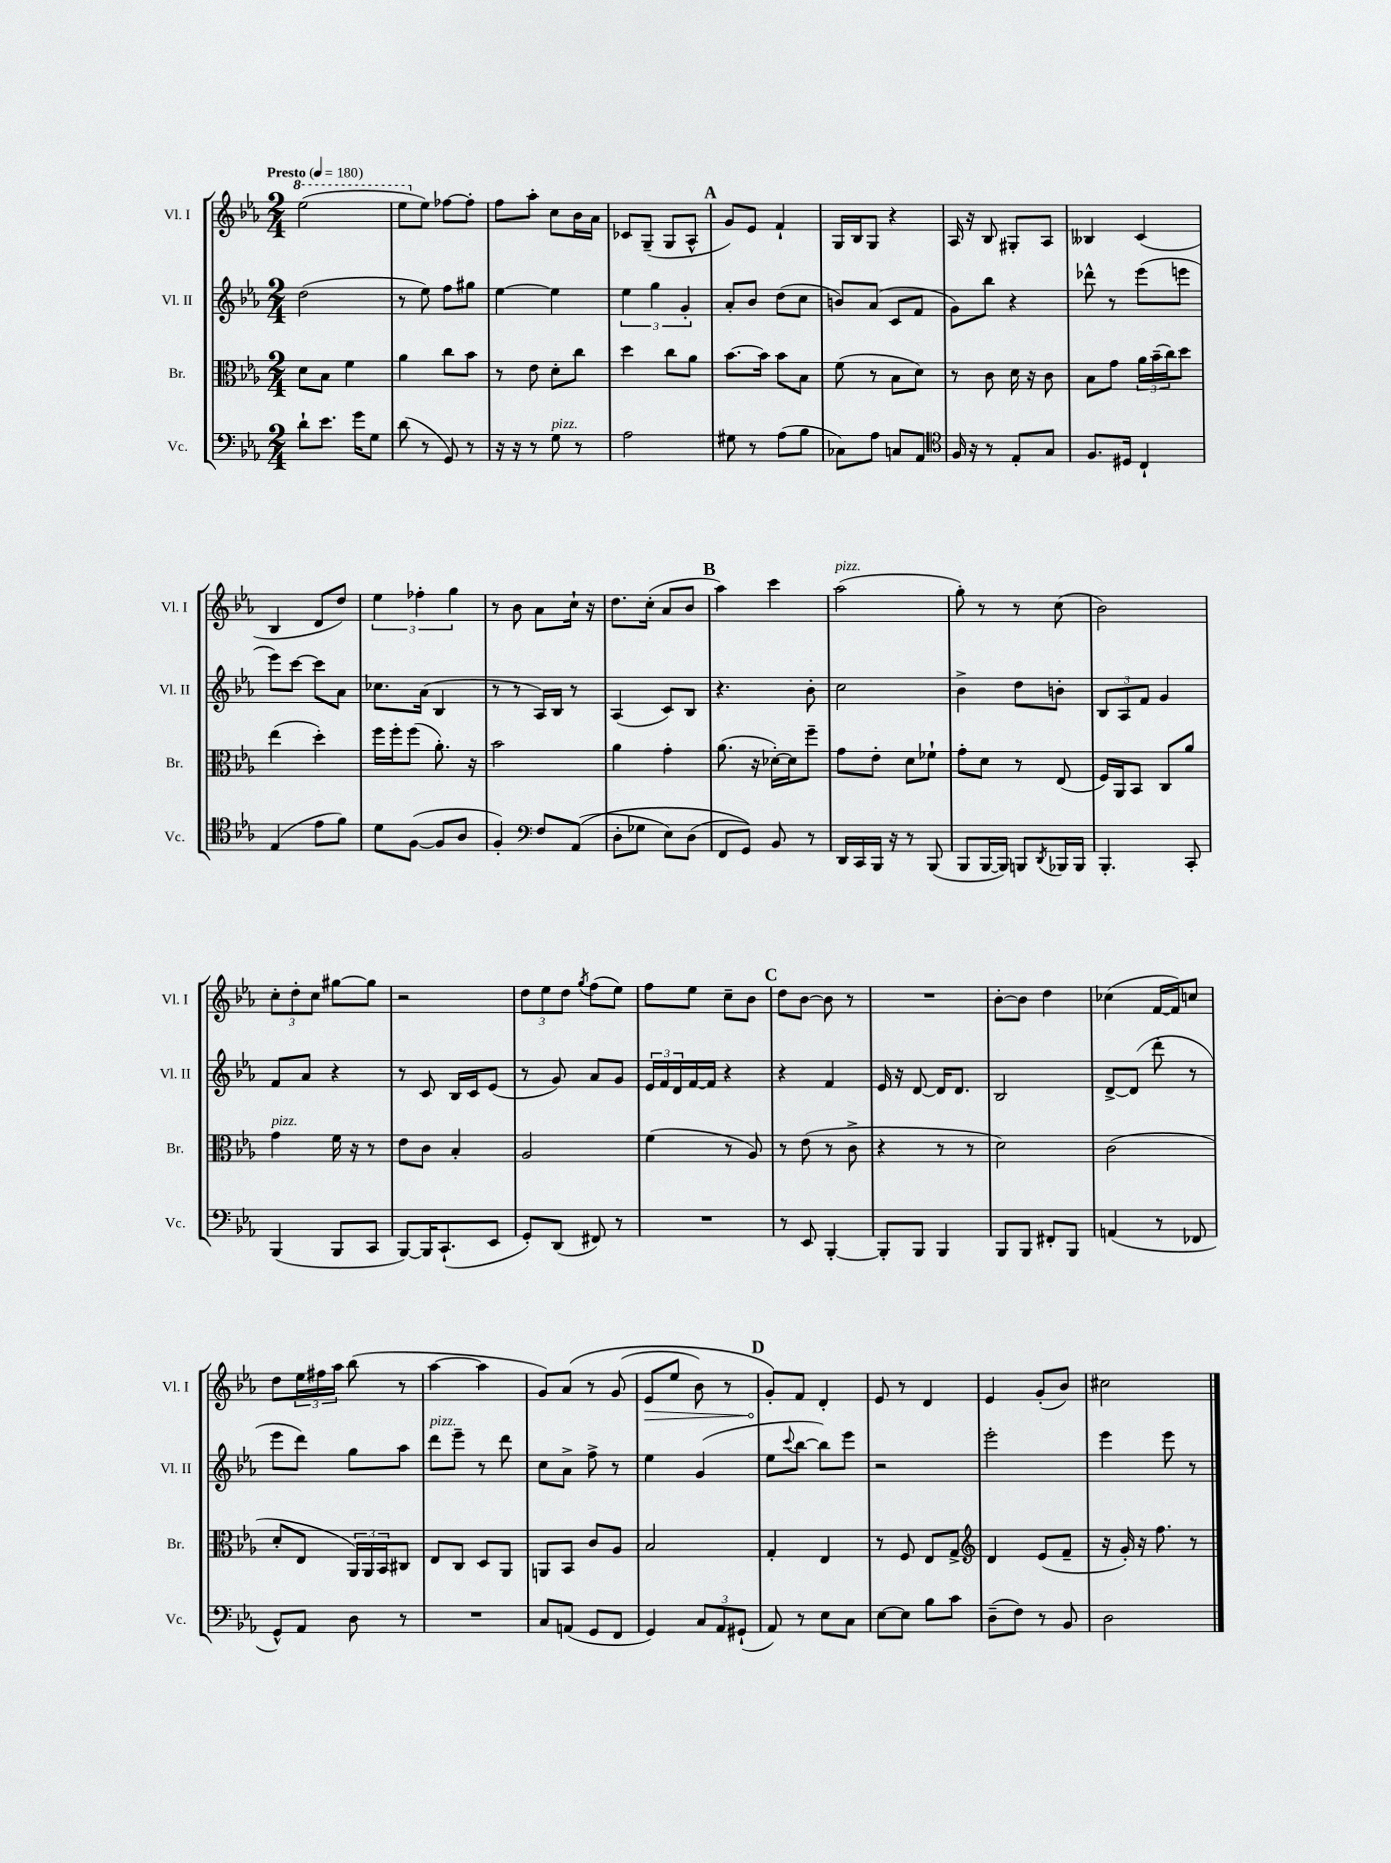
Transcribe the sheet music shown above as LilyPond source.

<<
\new StaffGroup <<
\new Staff = "s0" \with { instrumentName = "Vl. I" shortInstrumentName = "Vl. I" } {
    \clef treble \key ees \major \numericTimeSignature \time 2/4 \tempo "Presto" 4 = 180
    \ottava #1 ees'''2( |
    ees'''8 \ottava #0 ees''8) fes''8~ fes''8-. |
    f''8 aes''8-. c''8 bes'16 aes'16 |
    ces'8 g8--( g8 aes8-^ |
    \mark \markup { \bold "A" } g'8) ees'8 f'4-! |
    g16 bes16 g8 r4 |
    aes16 r16 bes8 gis8-. aes8 |
    beses4 c'4( |
    bes4 d'8 d''8) |
    \tuplet 3/2 { ees''4 fes''4-. g''4 } |
    r8 bes'8 aes'8 c''16-! r16 |
    d''8. c''16-.( aes'8 bes'8 |
    \mark \markup { \bold "B" } aes''4) c'''4 |
    aes''2^\markup { \italic "pizz." }( |
    g''8-.) r8 r8 c''8( |
    bes'2) |
    \tuplet 3/2 { c''8-. d''8-. c''8 } gis''8~ gis''8 |
    r2 |
    \tuplet 3/2 { d''8 ees''8 d''8 } \acciaccatura { g''8 } f''8( ees''8) |
    f''8 ees''8 c''8-- bes'8 |
    \mark \markup { \bold "C" } d''8 bes'8~ bes'8 r8 |
    R2 |
    bes'8~-. bes'8 d''4 |
    ces''4( f'16~ f'16) c''8 |
    d''8 \tuplet 3/2 { ees''16 fis''16 aes''16 } bes''8( r8 |
    aes''4~ aes''4 |
    g'8) aes'8\( r8 g'8( |
    \once \override Hairpin.circled-tip = ##t ees'8\> ees''8 bes'8) r8 |
    \mark \markup { \bold "D" } g'8-.\!\) f'8 d'4-. |
    ees'8 r8 d'4 |
    ees'4 g'8-.( bes'8) |
    cis''2 \bar "|." |
}
\new Staff = "s1" \with { instrumentName = "Vl. II" shortInstrumentName = "Vl. II" } {
    \clef treble \key ees \major \numericTimeSignature \time 2/4
    d''2( |
    r8 ees''8) f''8 gis''8 |
    ees''4~ ees''4 |
    \tuplet 3/2 { ees''4 g''4 g'4-. } |
    \mark \markup { \bold "A" } aes'8-. bes'8 d''8( c''8 |
    b'8) aes'8( c'8 f'8 |
    g'8) bes''8 r4 |
    des'''8-^ r8 ees'''8( e'''8 |
    ees'''8) c'''8~ c'''8 aes'8 |
    ces''8. aes'16( bes4 |
    r8 r8 aes16) bes16 r8 |
    aes4( c'8) bes8 |
    \mark \markup { \bold "B" } r4. bes'8-. |
    c''2 |
    bes'4-> d''8 b'8-. |
    \tuplet 3/2 { bes8 aes8 f'8 } g'4 |
    f'8 aes'8 r4 |
    r8 c'8 bes16 c'16 ees'8( |
    r8 g'8) aes'8 g'8 |
    \tuplet 3/2 { ees'16 f'16 d'16 } f'16~ f'16 r4 |
    \mark \markup { \bold "C" } r4 f'4 |
    ees'16 r16 d'8~ d'16 d'8. |
    bes2 |
    d'8~-> d'8( d'''8-. r8 |
    ees'''8 d'''8) g''8 aes''8 |
    d'''8^\markup { \italic "pizz." } ees'''8-- r8 d'''8 |
    c''8 aes'8-> f''8-> r8 |
    ees''4 g'4( |
    \mark \markup { \bold "D" } ees''8 \appoggiatura { c'''8 } bes''8~ bes''8) ees'''8 |
    r2 |
    ees'''2-. |
    ees'''4 ees'''8 r8 \bar "|." |
}
\new Staff = "s2" \with { instrumentName = "Br." shortInstrumentName = "Br." } {
    \clef alto \key ees \major \numericTimeSignature \time 2/4
    d'8 bes8 f'4 |
    aes'4 c''8 bes'8 |
    r8 ees'8 d'8-. c''8 |
    d''4 c''8 aes'8 |
    \mark \markup { \bold "A" } bes'8.~ bes'16 bes'8 bes8 |
    f'8( r8 bes8 d'8) |
    r8 c'8 d'16 r16 c'8 |
    bes8 g'8 \tuplet 3/2 { aes'16 bes'16--( c''16) } d''8 |
    ees''4( d''4-.) |
    f''16 f''16-. f''8( aes'8.-.) r16 |
    bes'2 |
    aes'4 g'4-. |
    \mark \markup { \bold "B" } aes'8.( r16 des'16~-.) des'16 f''8-- |
    g'8 ees'8-. d'8 fes'8-! |
    g'8-. d'8 r8 ees8( |
    f16) aes,16 bes,8 c8 aes'8 |
    g'4^\markup { \italic "pizz." } f'16 r16 r8 |
    ees'8 c'8 bes4-. |
    aes2 |
    f'4( r8 aes8) |
    \mark \markup { \bold "C" } r8 ees'8( r8 c'8-> |
    r4 r8 r8 |
    d'2) |
    c'2( |
    d'8-. ees8 \tuplet 3/2 { aes,16) aes,16 bes,16 } cis8 |
    ees8 c8 d8 aes,8 |
    a,8 bes,8 c'8 aes8 |
    bes2 |
    \mark \markup { \bold "D" } g4-. ees4 |
    r8 f8 ees8 g8-> |
    \clef treble d'4 ees'8( f'8-- |
    r16 g'16-.) r16 f''8. r8 \bar "|." |
}
\new Staff = "s3" \with { instrumentName = "Vc." shortInstrumentName = "Vc." } {
    \clef bass \key ees \major \numericTimeSignature \time 2/4
    d'8-! ees'8. g'16 g8 |
    d'8( r8 g,8) r8 |
    r16 r16 r8 g8^\markup { \italic "pizz." } r8 |
    aes2 |
    \mark \markup { \bold "A" } gis8 r8 aes8( bes8 |
    ces8) aes8 c8 aes,8 |
    \clef tenor f16 r16 r8 ees8-. g8 |
    f8. dis16 c4-! |
    ees4( ees'8 f'8) |
    d'8 f8~( f8 aes8 |
    f4-.) \clef bass f8 aes,8(\( |
    d8-. ges8 ees8) d8( |
    \mark \markup { \bold "B" } f,8 g,8)\) bes,8 r8 |
    d,16 c,16 bes,,16 r16 r8 bes,,8( |
    bes,,8 bes,,16~ bes,,16) b,,8 \acciaccatura { d,8 } bes,,16 bes,,16 |
    bes,,4.-. c,8-. |
    bes,,4( bes,,8 c,8 |
    bes,,8~) bes,,16 c,8.-!( ees,8 |
    g,8-.) d,8( fis,8) r8 |
    R2 |
    \mark \markup { \bold "C" } r8 ees,8 bes,,4~-. |
    bes,,8-. bes,,8 bes,,4 |
    bes,,8 bes,,8 fis,8-. bes,,8 |
    a,4( r8 fes,8 |
    g,8-^) aes,8 d8 r8 |
    R2 |
    c8 a,8( g,8 f,8 |
    g,4) \tuplet 3/2 { c8 aes,8 gis,8-!( } |
    \mark \markup { \bold "D" } aes,8) r8 ees8 c8 |
    ees8~ ees8 bes8 c'8 |
    d8--( f8) r8 bes,8 |
    d2 \bar "|." |
}
>>
>>
\layout { \context { \Score \remove "Bar_number_engraver" } }
